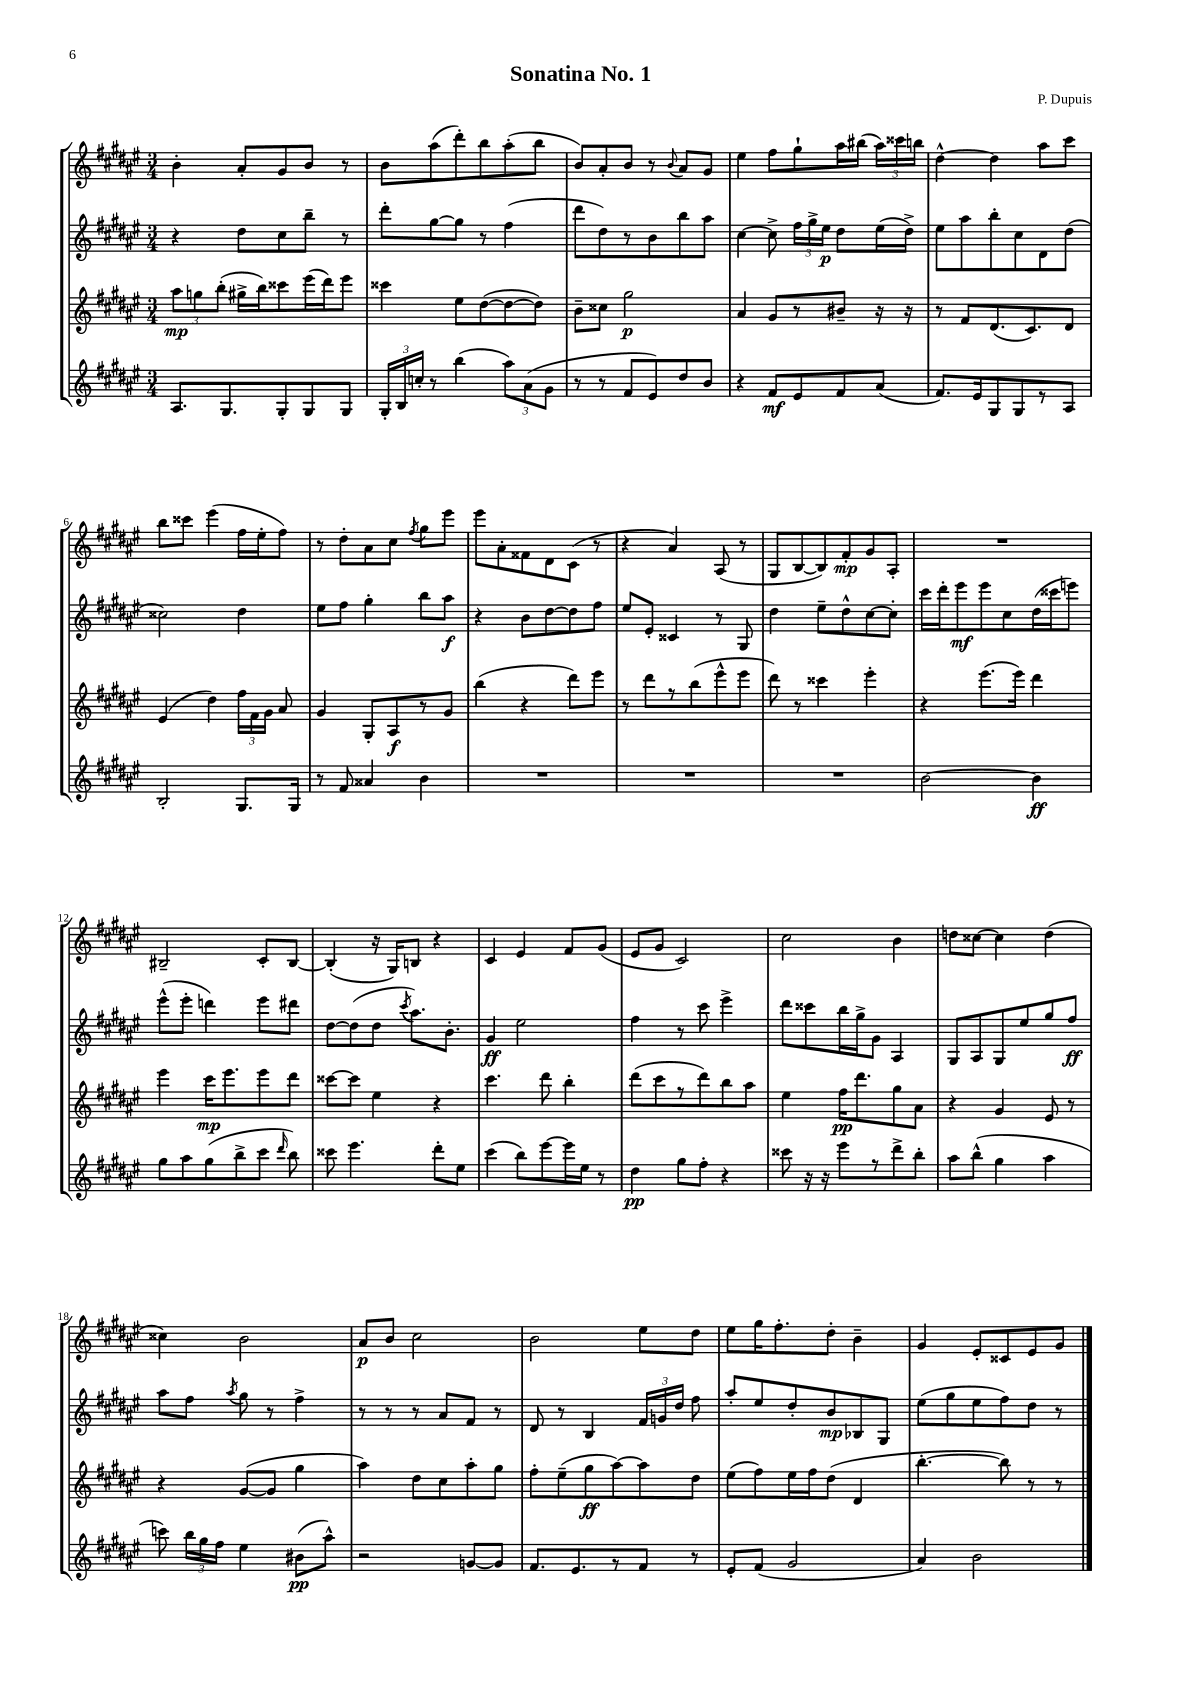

**kern	**kern	**kern	**kern
*staff4	*staff3	*staff2	*staff1
*clefG2	*clefG2	*clefG2	*clefG2
*k[f#c#g#d#a#e#]	*k[f#c#g#d#a#e#]	*k[f#c#g#d#a#e#]	*k[f#c#g#d#a#e#]
*M3/4	*M3/4	*M3/4	*M3/4
8.A#	12aa#	4r	4b'
.	12gg	.	.
.	(12bb'	.	.
8.G#	.	.	.
.	16gg#^	8dd#	8a#'
.	16bb)	.	.
8G#'	8ccc##	8cc#	8g#
8G#	(16eee#	8bb~	8b
.	16ddd#)	.	.
8G#	8eee#	8r	8r
=	=	=	=
24G#'	4ccc##	8ddd#'	8b
24B	.	.	.
24cc'	.	.	.
8r	.	[8gg#	(8aa#
(4bb	8ee#	8gg#]	8ddd#')
.	([8dd#	8r	8bb
12aa#)	8dd#_	(4ff#	(8aa#'
(12a#	.	.	.
.	8dd#])	.	8bb
12g#	.	.	.
=	=	=	=
8r	8b~	8ddd#	8b)
8r	8cc##	8dd#)	8a#'
8f#	2gg#	8r	8b
8e#)	.	8b	8r
.	.	.	8qqb
8dd#	.	8bb	8a#
8b	.	8aa#	8g#
=	=	=	=
4r	4a#	[4cc#	4ee#
8f#	8g#	8cc#^]	8ff#
8e#	8r	24ff#	8gg#`
.	.	24gg#^	.
.	.	24ee#	.
8f#	8b#~	8dd#	16aa#
.	.	.	(16bb#
(8a#	16r	(16ee#	24aa#)
.	.	.	24ccc##
.	16r	16dd#^)	.
.	.	.	24bb
=	=	=	=
8.f#)	8r	8ee#	[4dd#^^
.	8f#	8aa#	.
16e#	.	.	.
8G#	(8.d#	8bb'	4dd#]
8G#	.	8cc#	.
.	8.c#)	.	.
8r	.	8d#	8aa#
8A#	8d#	(8dd#	8ccc#
=	=	=	=
2B'	(4e#	2cc##)	8bb
.	.	.	8ccc##
.	4dd#)	.	(4eee#
8.G#	24ff#	4dd#	16ff#
.	24f#	.	.
.	.	.	16ee#'
.	24g#	.	.
.	8a#	.	8ff#)
16G#	.	.	.
=	=	=	=
8r	4g#	8ee#	8r
8f#	.	8ff#	8dd#'
4a##	8G#'	4gg#'	8a#
.	8A#	.	8cc#
.	.	.	8qff#
4b	8r	8bb	8gg#
.	8g#	8aa#	8eee#
=	=	=	=
2.r	(4bb	4r	8eee#
.	.	.	8a#'
.	4r	8b	8f##
.	.	[8dd#	8d#
.	8ddd#)	8dd#]	(8c#
.	8eee#	8ff#	8r
=	=	=	=
2.r	8r	8ee#	4r
.	8ddd#	8e#'	.
.	8r	4c##	4a#)
.	(8bb	.	.
.	8eee#^^	8r	(8A#
.	8eee#	8G#	8r
=	=	=	=
2.r	8ddd#)	4dd#	8G#
.	8r	.	[8B
.	4ccc##	8ee#~	8B])
.	.	8dd#^^	8f#'
.	4eee#'	[8cc#	8g#
.	.	8cc#']	8A#'
=	=	=	=
[2b	4r	16ccc#	2.r
.	.	16ddd#'	.
.	.	8eee#	.
.	(8.eee#	8eee#	.
.	.	8cc#	.
.	16eee#)	.	.
4b]	4ddd#	(16dd#	.
.	.	16ccc##	.
.	.	8eee)	.
=	=	=	=
8gg#	4eee#	(8eee#^^	2B#~
8aa#	.	8eee#'	.
(8gg#	16ccc#	4ddd)	.
.	8.eee#	.	.
8bb^	.	.	.
8ccc#	8eee#	8eee#	8c#'
16qqddd#	.	.	.
8bb)	8ddd#	8ddd#	[8B#
=	=	=	=
8ccc##	[8ccc##	[8dd#	(4B#']
4.eee#	8ccc##]	(8dd#]	.
.	4ee#	8dd#	16r
.	.	.	16G#)
.	.	8qccc#	.
.	.	8.aa#)	8B
8ddd#'	4r	.	4r
.	.	8.b'	.
8ee#	.	.	.
=	=	=	=
(4ccc#	4.ccc#	4g#	4c#
8bb)	.	2ee#	4e#
[8eee#	8ddd#	.	.
16eee#]	4bb'	.	8f#
16ee#	.	.	.
8r	.	.	(8g#
=	=	=	=
4dd#	(8ddd#	4ff#	8e#
.	8ccc#	.	8g#
8gg#	8r	8r	2c#)
8ff#'	8ddd#)	8ccc#	.
4r	8bb	4eee#^	.
.	8aa#	.	.
=	=	=	=
8ccc##	4ee#	8ddd#	2cc#
16r	.	8ccc##	.
16r	.	.	.
8eee#	16ff#	16bb	.
.	8.ddd#	16gg#^	.
8r	.	8g#	.
8ddd#^	8gg#	4A#	4b
8bb'	8a#	.	.
=	=	=	=
8aa#	4r	8G#	8dd
(8bb^^	.	8A#	[8cc##
4gg#	4g#	8G#	4cc##]
.	.	8ee#	.
4aa#	8e#	8gg#	(4dd
.	8r	8ff#	.
=	=	=	=
8ccc)	4r	8aa#	4cc##)
24bb	.	8ff#	.
24gg#	.	.	.
24ff#	.	.	.
.	.	8qaa#	.
4ee#	([8g#	8gg#	2b
.	8g#]	8r	.
(8b#	4gg#	4ff#^	.
8aa#^^)	.	.	.
=	=	=	=
2r	4aa#)	8r	8a#
.	.	8r	8b
.	8dd#	8r	2cc#
.	8cc#	8a#	.
[8g	8aa#'	8f#	.
8g]	8gg#	8r	.
=	=	=	=
8.f#	8ff#'	8d#	2b
.	(8ee#~	8r	.
8.e#	.	.	.
.	8gg#	4B	.
8r	[8aa#)	.	.
8f#	8aa#]	24f#	8ee#
.	.	24g	.
.	.	24dd#	.
8r	8dd#	8ff#	8dd#
=	=	=	=
8e#'	(8ee#	8aa#'	8ee#
(8f#	8ff#)	8ee#	16gg#
.	.	.	8.ff#'
2g#	16ee#	8dd#'	.
.	16ff#	.	.
.	(8dd#	8b	8dd#'
.	4d#	8B-	4b~
.	.	8G#	.
=	=	=	=
4a#)	[4.bb'	(8ee#	4g#
.	.	8gg#	.
2b	.	8ee#	8e#'
.	8bb])	8ff#)	8c##
.	8r	8dd#	8e#
.	8r	8r	8g#
==	==	==	==
*-	*-	*-	*-
